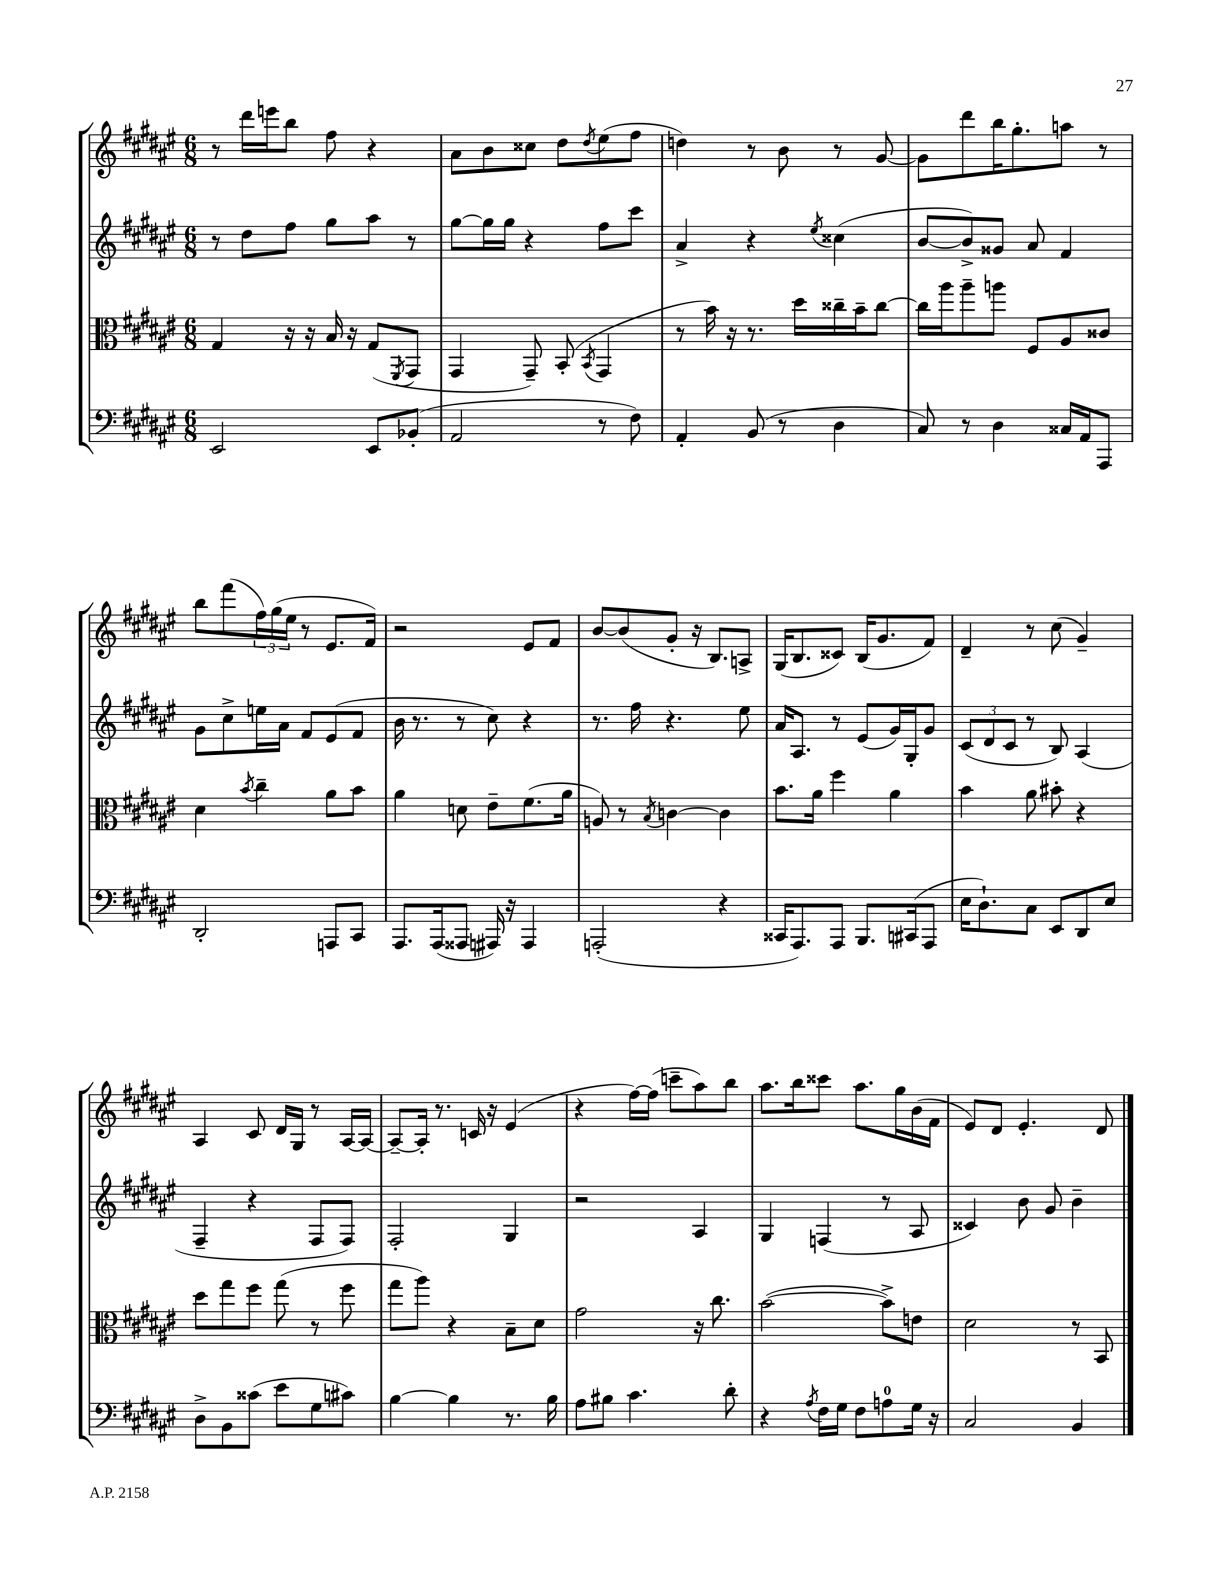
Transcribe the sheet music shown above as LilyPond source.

<<
\new StaffGroup <<
\new Staff = "s0" {
    \clef treble \key fis \major \numericTimeSignature \time 6/8
    r8 dis'''16 e'''16 b''8 fis''8 r4 |
    ais'8 b'8 cisis''8 dis''8 \acciaccatura { dis''8 } eis''8( fis''8 |
    d''4) r8 b'8 r8 gis'8~ |
    gis'8 dis'''8 b''16 gis''8.-. a''8 r8 |
    b''8 fis'''8( \tuplet 3/2 { fis''16) gis''16( eis''16 } r8 eis'8. fis'16) |
    r2 eis'8 fis'8 |
    b'8~ b'8( gis'8-. r16 b8.) a8-> |
    gis16( b8. cisis'8) b16( gis'8. fis'8) |
    dis'4-- r8 cis''8( gis'4--) |
    ais4 cis'8 dis'16 gis16 r8 ais16~ ais16~ |
    ais8~-- ais16-. r8. c'16 r16 eis'4( |
    r4 fis''16~) fis''16( c'''8-- ais''8) b''8 |
    ais''8. b''16 cisis'''8 ais''8. gis''16 b'16( fis'16 |
    eis'8) dis'8 eis'4.-. dis'8 \bar "|." |
}
\new Staff = "s1" {
    \clef treble \key fis \major \numericTimeSignature \time 6/8
    r8 dis''8 fis''8 gis''8 ais''8 r8 |
    gis''8~ gis''16 gis''16 r4 fis''8 cis'''8 |
    ais'4-> r4 \acciaccatura { eis''8 } cisis''4( |
    b'8~ b'8->) gisis'8 ais'8 fis'4 |
    gis'8 cis''8-> e''16 ais'16 fis'8 eis'8( fis'8 |
    b'16 r8. r8 cis''8) r4 |
    r8. fis''16 r4. eis''8 |
    ais'16 ais8. r8 eis'8( gis'16) gis16-. gis'8 |
    \tuplet 3/2 { cis'8( dis'8 cis'8 } r8 b8) ais4( |
    fis4-- r4 fis8 fis8) |
    fis2-. gis4 |
    r2 ais4 |
    gis4 f4( r8 ais8 |
    cisis'4) b'8 gis'8 b'4-- \bar "|." |
}
\new Staff = "s2" {
    \clef alto \key fis \major \numericTimeSignature \time 6/8
    gis4 r16 r16 b16 r16 gis8( \acciaccatura { fis,8 } gis,8 |
    gis,4 gis,8--) b,8-.( \acciaccatura { b,8 } gis,4 |
    r8 b'16) r16 r8. dis''16 cisis''16-- b'16-- cisis''8~ |
    cisis''16 ais''16 ais''8-- a''8 fis8 ais8 cisis'8 |
    dis'4 \acciaccatura { b'8 } cis''4-- ais'8 b'8 |
    ais'4 d'8 eis'8-- fis'8.( ais'16 |
    a8) r8 \acciaccatura { b8 } c'4~ c'4 |
    b'8. ais'16 fis''4 ais'4 |
    b'4 ais'8 bis'8-. r4 |
    dis''8 gis''8 fis''8 gis''8( r8 fis''8 |
    gis''8 ais''8) r4 b8-- dis'8 |
    gis'2 r16 cis''8. |
    b'2~( b'8->) e'8 |
    dis'2 r8 b,8 \bar "|." |
}
\new Staff = "s3" {
    \clef bass \key fis \major \numericTimeSignature \time 6/8
    eis,2 eis,8 bes,8-.( |
    ais,2 r8 fis8) |
    ais,4-. b,8( r8 dis4 |
    cis8) r8 dis4 cisis16 ais,16 ais,,8 |
    dis,2-. a,,8 cis,8 |
    ais,,8. ais,,16( aisis,,8 ais,,16) r16 ais,,4 |
    a,,2-.( r4 |
    cisis,16 ais,,8.) ais,,8 b,,8. cis,16( ais,,8 |
    eis16 dis8.-!) cis8 eis,8 dis,8 eis8 |
    dis8-> b,8 cisis'8( eis'8 gis8 cis'8) |
    b4~ b4 r8. b16 |
    ais8 bis8 cis'4. dis'8-. |
    r4 \acciaccatura { ais8 } fis16 gis16 fis8 a8-0 gis16 r16 |
    cis2 b,4 \bar "|." |
}
>>
>>
\layout { \context { \Score \remove "Bar_number_engraver" } }
